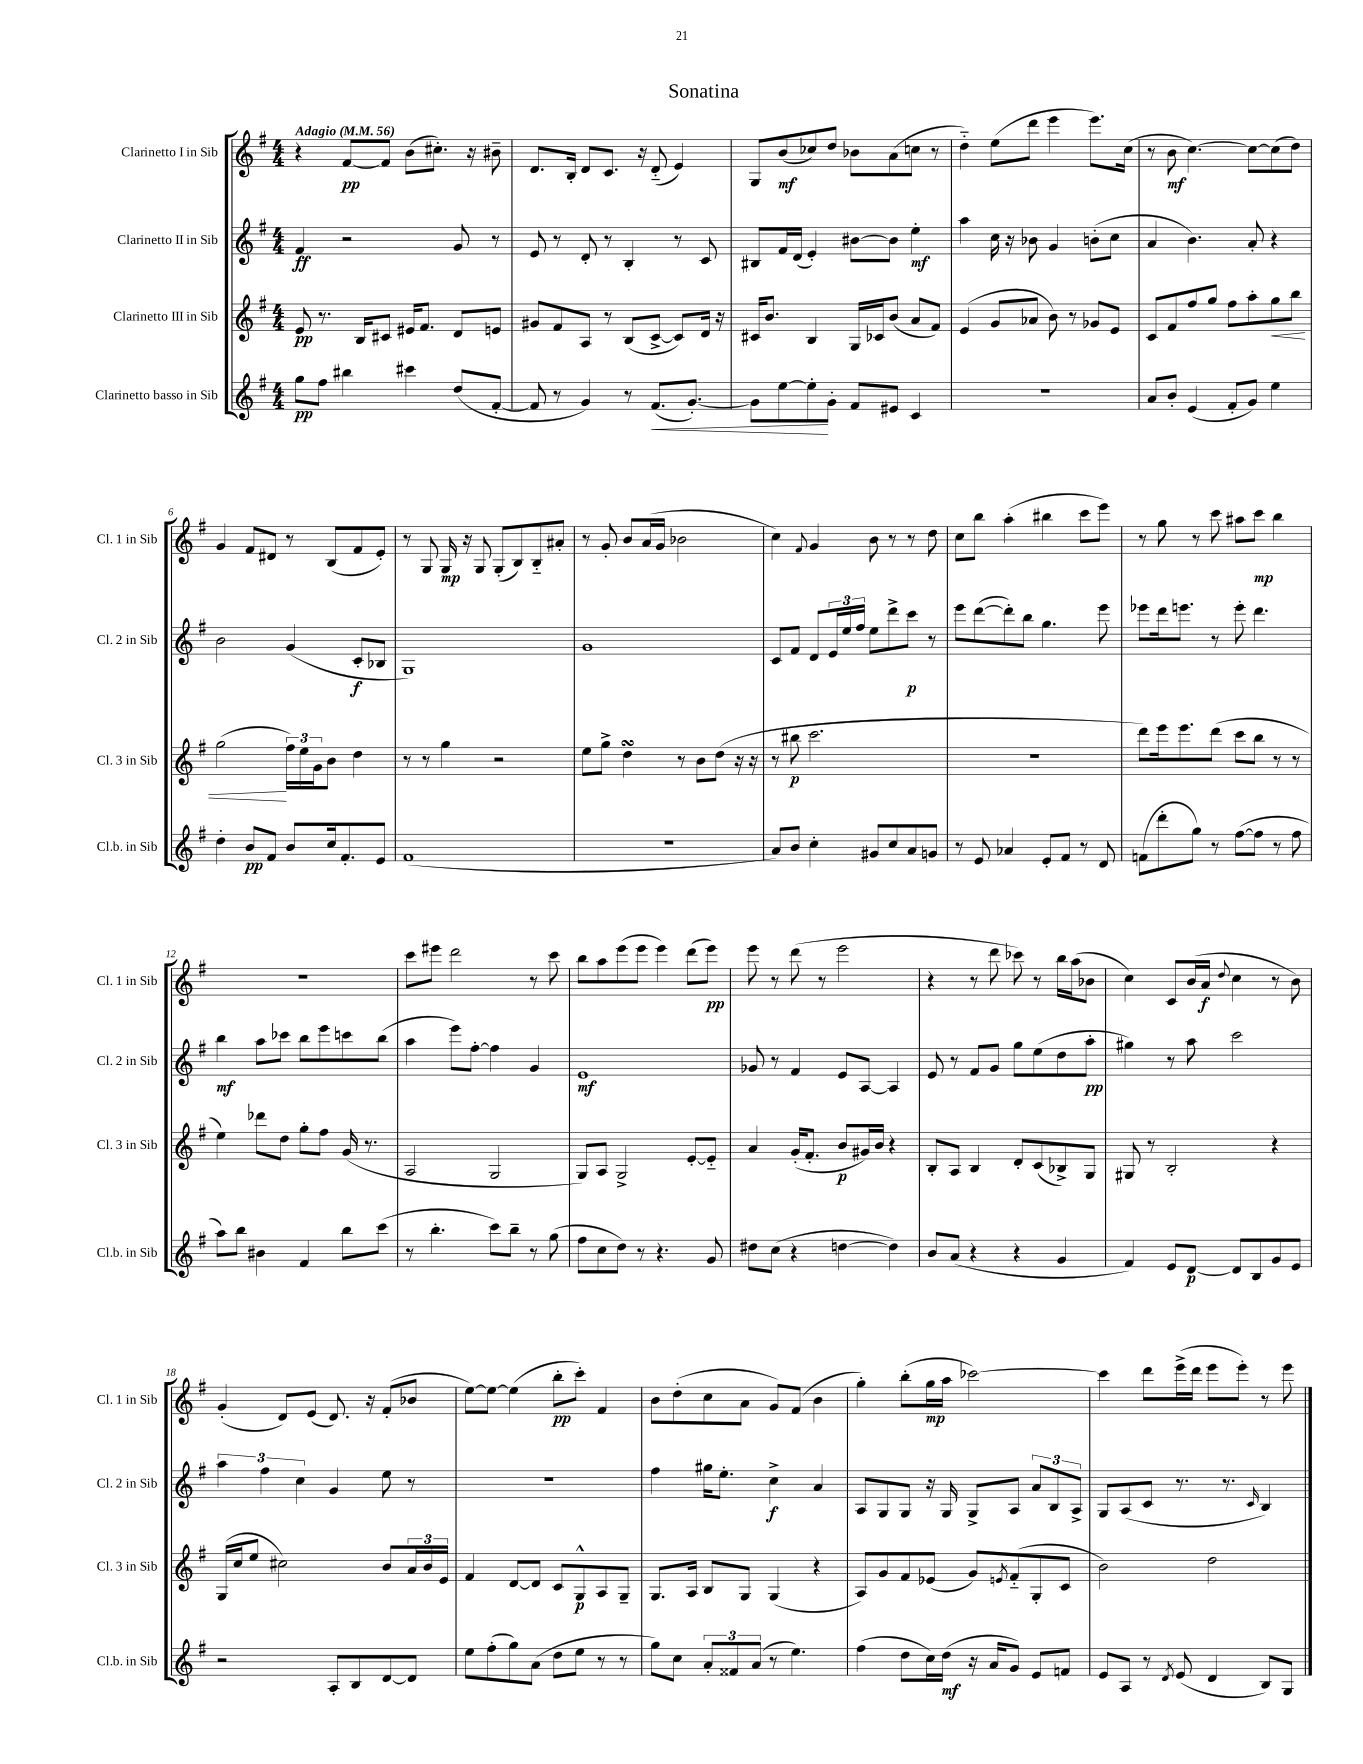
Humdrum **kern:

**kern	**dynam	**kern	**dynam	**kern	**dynam	**kern	**dynam
*part4	*part4	*part3	*part3	*part2	*part2	*part1	*part1
*staff4	*staff4	*staff3	*staff3	*staff2	*staff2	*staff1	*staff1
*I"Clarinetto basso in Sib	*	*I"Clarinetto III in Sib	*	*I"Clarinetto II in Sib	*	*I"Clarinetto I in Sib	*
*I'Cl.b. in Sib	*	*I'Cl. 3 in Sib	*	*I'Cl. 2 in Sib	*	*I'Cl. 1 in Sib	*
*clefG2	*	*clefG2	*	*clefG2	*	*clefG2	*
*k[f#]	*	*k[f#]	*	*k[f#]	*	*k[f#]	*
*M4/4	*	*M4/4	*	*M4/4	*	*M4/4	*
*MM56	*	*MM56	*	*MM56	*	*MM56	*
=1	=1	=1	=1	=1	=1	=1	=1
!	!	!	!	!	!	!LO:TX:a:B:t=Adagio	!
8gg\L	pp	8e/	pp	4f#/	ff	4r	.
8ff#\J	.	8.r	.	.	.	.	.
4bb#X\	.	.	.	2r	.	[8f#/L	pp
.	.	16B/KL	.	.	.	.	.
.	.	8c#X/J	.	.	.	8f#/J]	.
4ccc#X\	.	16e#X/KL	.	.	.	(8b\L	.
.	.	8.f#/J	.	.	.	.	.
.	.	.	.	.	.	8.cc#X'\J)	.
(8dd/L	.	8d/L	.	8g/	.	.	.
.	.	.	.	.	.	16r	.
[8f#'/J	.	8en/J	.	8r	.	8b#X~\	.
=2	=2	=2	=2	=2	=2	=2	=2
8f#/]	.	8g#X/L	.	8e/	.	8.d/L	.
8r	.	8f#/	.	8r	.	.	.
.	.	.	.	.	.	16B'/Jk	.
4g/)	.	8A/J	.	8d'/	.	8d/L	.
.	.	8r	.	8r	.	8.c/J	.
8r	.	(8B/L	.	4B'/	.	.	.
.	.	.	.	.	.	16r	.
!	!LO:HP:b	!	!	!	!	!	!
(8.f#/L	<	[8c^/J	.	.	.	(8d/	.
.	.	8c/L])	.	8r	.	4e/)	.
[8.g'/J)	.	.	.	.	.	.	.
.	.	16d/Jk	.	8c/	.	.	.
.	.	16r	.	.	.	.	.
=3	=3	=3	=3	=3	=3	=3	=3
8g\L]	.	16c#X/KL	.	8B#X/L	.	8G/L	.
.	.	8.b/J	.	.	.	.	.
[8ee\	.	.	.	16f#/L	.	(8b/	mf
.	.	.	.	(16d/JJ	.	.	.
8ee'\]	.	4B/	.	4e'/)	.	8cc-X/)	.
8g'\J	[	.	.	.	.	8dd/J	.
8f#/L	.	16G/LL	.	[8b#X\L	.	8b-X\L	.
.	.	16c-X/J	.	.	.	.	.
8e#X/J	.	(8b/J	.	8b#\J]	.	(8a\	.
4c/	.	8a/L	.	4ee'\	mf	8ccn\J	.
.	.	8f#/J)	.	.	.	8r	.
=4	=4	=4	=4	=4	=4	=4	=4
1r	.	(4e/	.	4aa\	.	4dd\)	.
.	.	8g/L	.	16cc\	.	(8ee\L	.
.	.	.	.	16r	.	.	.
.	.	8a-X/J	.	8b-X\	.	8ddd\J	.
.	.	8b\)	.	4g/	.	4eee\	.
.	.	8r	.	.	.	.	.
.	.	8g-X/L	.	(8bn'\L	.	8.eee\L)	.
.	.	8e/J	.	8cc\J	.	.	.
.	.	.	.	.	.	(16cc\Jk	.
=5	=5	=5	=5	=5	=5	=5	=5
8a/L	.	8c/L	.	4a/	.	8r	.
8b'/J	.	8f#/	.	.	.	8b\	mf
(4e/	.	8ff#/	.	4.b\)	.	[4.cc\)	.
.	.	8gg/J	.	.	.	.	.
8f#'/L	.	8ff#\L	.	.	.	.	.
8g/J)	.	8aa'\	.	8a'/	.	8cc\L_	.
!	!	!	!LO:HP:b	!	!	!	!
4ee\	.	8gg\	<	4r	.	(8cc\]	.
.	.	8bb\J	.	.	.	8dd\J)	.
!!LO:LB:g=z
=6	=6	=6	=6	=6	=6	=6	=6
4dd'\	.	(2gg\	.	2b\	.	4g/	.
8b/L	pp	.	.	.	.	8f#/L	.
8f#/J	.	.	.	.	.	8d#X/J	.
8b/L	.	24ff#\LL)	[	(4g/	.	8r	.
.	.	24ee\	.	.	.	.	.
.	.	24g\J	.	.	.	.	.
16cc/k	.	8b\J	.	.	.	(8B/L	.
8.f#'/	.	.	.	.	.	.	.
.	.	4dd\	.	8c'/L	f	8f#/	.
8e/J	.	.	.	8B-X/J	.	8e'/J)	.
=7	=7	=7	=7	=7	=7	=7	=7
(1f#	.	8r	.	1G)	.	8r	.
.	.	8r	.	.	.	8G/	.
.	.	4gg\	.	.	.	16G/	mp
.	.	.	.	.	.	16r	.
.	.	.	.	.	.	8G/	.
.	.	2r	.	.	.	(8G'/L	.
.	.	.	.	.	.	8B/)	.
.	.	.	.	.	.	8B/	.
.	.	.	.	.	.	8a#X'/J	.
=8	=8	=8	=8	=8	=8	=8	=8
1r	.	8ee\L	.	1g	.	8r	.
.	.	8gg^\J	.	.	.	8g'/	.
.	.	4ddsSSS\	.	.	.	8b/L	.
.	.	.	.	.	.	(16a/L	.
.	.	.	.	.	.	16g/JJ	.
.	.	8r	.	.	.	2b-X\	.
.	.	8b\L	.	.	.	.	.
.	.	(8dd\J	.	.	.	.	.
.	.	16r	.	.	.	.	.
.	.	16r	.	.	.	.	.
=9	=9	=9	=9	=9	=9	=9	=9
8a/L)	.	8r	.	8c/L	.	4cc\)	.
8b/J	.	8bb#X\	p	8f#/J	.	.	.
.	.	.	.	.	.	8qqf#/	.
4cc'\	.	2.ccc\	.	8d/L	.	4g/	.
.	.	.	.	24e/L	.	.	.
.	.	.	.	24ee/	.	.	.
.	.	.	.	24ff#/JJ	.	.	.
8g#X/L	.	.	.	8ee\L	.	8b\	.
8cc/	.	.	.	8ddd^\	.	8r	.
8a/	.	.	.	8ccc\J	p	8r	.
8gn/J	.	.	.	8r	.	8dd\	.
=10	=10	=10	=10	=10	=10	=10	=10
8r	.	1r	.	8eee\L	.	8cc\L	.
8e/	.	.	.	([8ddd\	.	8bb\J	.
4a-X/	.	.	.	8ddd'\])	.	(4aa'\	.
.	.	.	.	8bb\J	.	.	.
8e'/L	.	.	.	4.gg\	.	4bb#X\	.
8f#/J	.	.	.	.	.	.	.
8r	.	.	.	.	.	8ccc\L	.
8d/	.	.	.	8eee\	.	8eee\J)	.
=11	=11	=11	=11	=11	=11	=11	=11
(8fn\L	.	8ddd\L)	.	8eee-X\L	.	8r	.
8ddd'\	.	16eee\k	.	16ddd\k	.	8gg\	.
.	.	8.eee\	.	8.eeen\J	.	.	.
8gg\J)	.	.	.	.	.	8r	.
8r	.	(8ddd\J	.	8r	.	8ccc\	.
([8ff#\L	.	8ccc\L	.	8eee'\	.	8aa#X\L	.
8ff#\J]	.	8bb\J	.	4.ddd\	.	8ccc\J	mp
8r	.	8r	.	.	.	4bb\	.
8ff#\	.	8r	.	.	.	.	.
!!LO:LB:g=z
=12	=12	=12	=12	=12	=12	=12	=12
8aa\L)	.	4ee\)	.	4bb\	mf	1r	.
8bb\J	.	.	.	.	.	.	.
4b#X\	.	8ddd-X\L	.	8aa\L	.	.	.
.	.	8dd\J	.	8ccc-X\J	.	.	.
4f#/	.	8gg'\L	.	8bb\L	.	.	.
.	.	8ff#\J	.	8eee\	.	.	.
8bb\L	.	(16g/	.	8cccn\	.	.	.
.	.	8.r	.	.	.	.	.
(8ccc\J	.	.	.	(8bb\J	.	.	.
=13	=13	=13	=13	=13	=13	=13	=13
8r	.	2A/	.	4aa\	.	8ccc\L	.
4.bb'\	.	.	.	.	.	8eee#X\J	.
.	.	.	.	8eee\L)	.	2ddd\	.
.	.	.	.	[8ff#'\J	.	.	.
8ccc\L)	.	2G/	.	4ff#\]	.	.	.
8bb~\J	.	.	.	.	.	.	.
8r	.	.	.	4g/	.	8r	.
(8gg\	.	.	.	.	.	8ccc\	.
=14	=14	=14	=14	=14	=14	=14	=14
8ff#\L	.	8G/L)	.	1e	mf	8bb\L	.
8cc\	.	8A/J	.	.	.	8aa\	.
8dd\J)	.	2G^/	.	.	.	(8eee\	.
8r	.	.	.	.	.	8eee\J	.
4.r	.	.	.	.	.	4eee\)	.
.	.	[8e'/L	.	.	.	(8ddd\L	.
8g/	.	8e/J]	.	.	.	8eee\J)	pp
=15	=15	=15	=15	=15	=15	=15	=15
8dd#X\L	.	4a/	.	8g-X/	.	8eee\	.
(8cc\J	.	.	.	8r	.	8r	.
4r	.	(16g'/KL	.	4f#/	.	(8ddd\	.
.	.	8.f#'/J	.	.	.	.	.
.	.	.	.	.	.	8r	.
[4ddn\	.	8b/L	p	8e/L	.	2eee\	.
.	.	16g#X/L)	.	[8A/J	.	.	.
.	.	16b/JJ	.	.	.	.	.
4dd\])	.	4r	.	4A/]	.	.	.
=16	=16	=16	=16	=16	=16	=16	=16
8b/L	.	8B'/L	.	8e/	.	4r	.
(8a/J	.	8A/J	.	8r	.	.	.
4r	.	4B/	.	8f#/L	.	8r	.
.	.	.	.	8g/J	.	8ddd\	.
4r	.	8d'/L	.	8gg\L	.	8ccc-X\)	.
.	.	(8c/	.	(8ee\	.	8r	.
4g/	.	8B-X^/)	.	8dd\	.	16bb\LL	.
.	.	.	.	.	.	(16aa\J	.
.	.	8G/J	.	8aa'\J	pp	8b-X\J	.
=17	=17	=17	=17	=17	=17	=17	=17
4f#/)	.	8G#X/	.	4gg#X\)	.	4cc\)	.
.	.	8r	.	.	.	.	.
8e/L	.	2B'/	.	8r	.	8c/L	.
[8d/J	p	.	.	8aa\	.	(16b/L	.
.	.	.	.	.	.	16a/JJ	f
.	.	.	.	.	.	8qqdd/	.
8d/L]	.	.	.	2ccc\	.	4cc\	.
8B/	.	.	.	.	.	.	.
8g/	.	4r	.	.	.	8r	.
8e/J	.	.	.	.	.	8b\)	.
!!LO:LB:g=z
=18	=18	=18	=18	=18	=18	=18	=18
2r	.	(16G/LL	.	6aa\	.	(4g'/	.
.	.	16cc/J	.	.	.	.	.
.	.	8ee/J	.	.	.	.	.
.	.	.	.	6ff#\	.	.	.
.	.	2cc#X\)	.	.	.	8d/L)	.
.	.	.	.	6cc\	.	.	.
.	.	.	.	.	.	(8e/J	.
8A'/L	.	.	.	4g/	.	8.d/)	.
8B/	.	.	.	.	.	.	.
.	.	.	.	.	.	16r	.
[8d/	.	8b/L	.	8ee\	.	(8f#'/L	.
8d/J]	.	24a/L	.	8r	.	8b-X/J	.
.	.	24b/	.	.	.	.	.
.	.	24e/JJ	.	.	.	.	.
=19	=19	=19	=19	=19	=19	=19	=19
8ee\L	.	4f#/	.	1r	.	[8ee\L)	.
(8ff#'\	.	.	.	.	.	8ee\J_	.
8gg\)	.	[8d/L	.	.	.	(4ee\]	.
(8a\J	.	8d/J]	.	.	.	.	.
8dd\L	.	8c/L	.	.	.	8bb'\L	pp
8ee\J	.	8G^^/	p	.	.	8ccc'\J)	.
8r	.	8A/	.	.	.	4f#/	.
8r	.	8G~/J	.	.	.	.	.
=20	=20	=20	=20	=20	=20	=20	=20
8gg\L)	.	8.G/L	.	4ff#\	.	8b\L	.
8cc\J	.	.	.	.	.	(8dd'\	.
.	.	16A/Jk	.	.	.	.	.
12a'/L	.	8B/L	.	16gg#X\KL	.	8cc\	.
.	.	.	.	8.ee'\J	.	.	.
12f##X/	.	.	.	.	.	.	.
.	.	8G/J	.	.	.	8a\J	.
(12a/J	.	.	.	.	.	.	.
8r	.	(4G/	.	4cc^\	f	8g/L)	.
4.ee\)	.	.	.	.	.	(8f#/J	.
.	.	4r	.	4a/	.	4b\	.
=21	=21	=21	=21	=21	=21	=21	=21
(4ff#\	.	8A/L)	.	8A/L	.	4gg'\)	.
.	.	8g/	.	8G/	.	.	.
8dd\L	.	8f#/	.	8G/J	.	(8bb'\L	.
16cc\L)	.	(8e-X/J	.	16r	.	16gg\L	mp
(16dd\JJ	mf	.	.	16G/	.	16aa\JJ	.
16r	.	8g/L)	.	8G^/L	.	[2ccc-X\)	.
16a/KL	.	.	.	.	.	.	.
.	.	8qen/	.	.	.	.	.
8g/J)	.	(8f#/	.	8A/J	.	.	.
8e/L	.	8G'/	.	12a/L	.	.	.
.	.	.	.	12B/	.	.	.
8fn/J	.	8c/J	.	.	.	.	.
.	.	.	.	12A^/J	.	.	.
=22	=22	=22	=22	=22	=22	=22	=22
8e/L	.	2b\)	.	8G/L	.	4ccc-\]	.
8A/J	.	.	.	(8A/	.	.	.
8r	.	.	.	8c/J	.	8ddd\L	.
8qd/	.	.	.	.	.	.	.
(8e/	.	.	.	8.r	.	(16eee^\L	.
.	.	.	.	.	.	16ddd\JJ	.
4d/	.	2dd\	.	.	.	8eee\L	.
.	.	.	.	8.r	.	.	.
.	.	.	.	.	.	8eee'\J)	.
.	.	.	.	16qqc/	.	.	.
8B/L)	.	.	.	4B/)	.	8r	.
8G/J	.	.	.	.	.	8eee\	.
==	==	==	==	==	==	==	==
*-	*-	*-	*-	*-	*-	*-	*-
